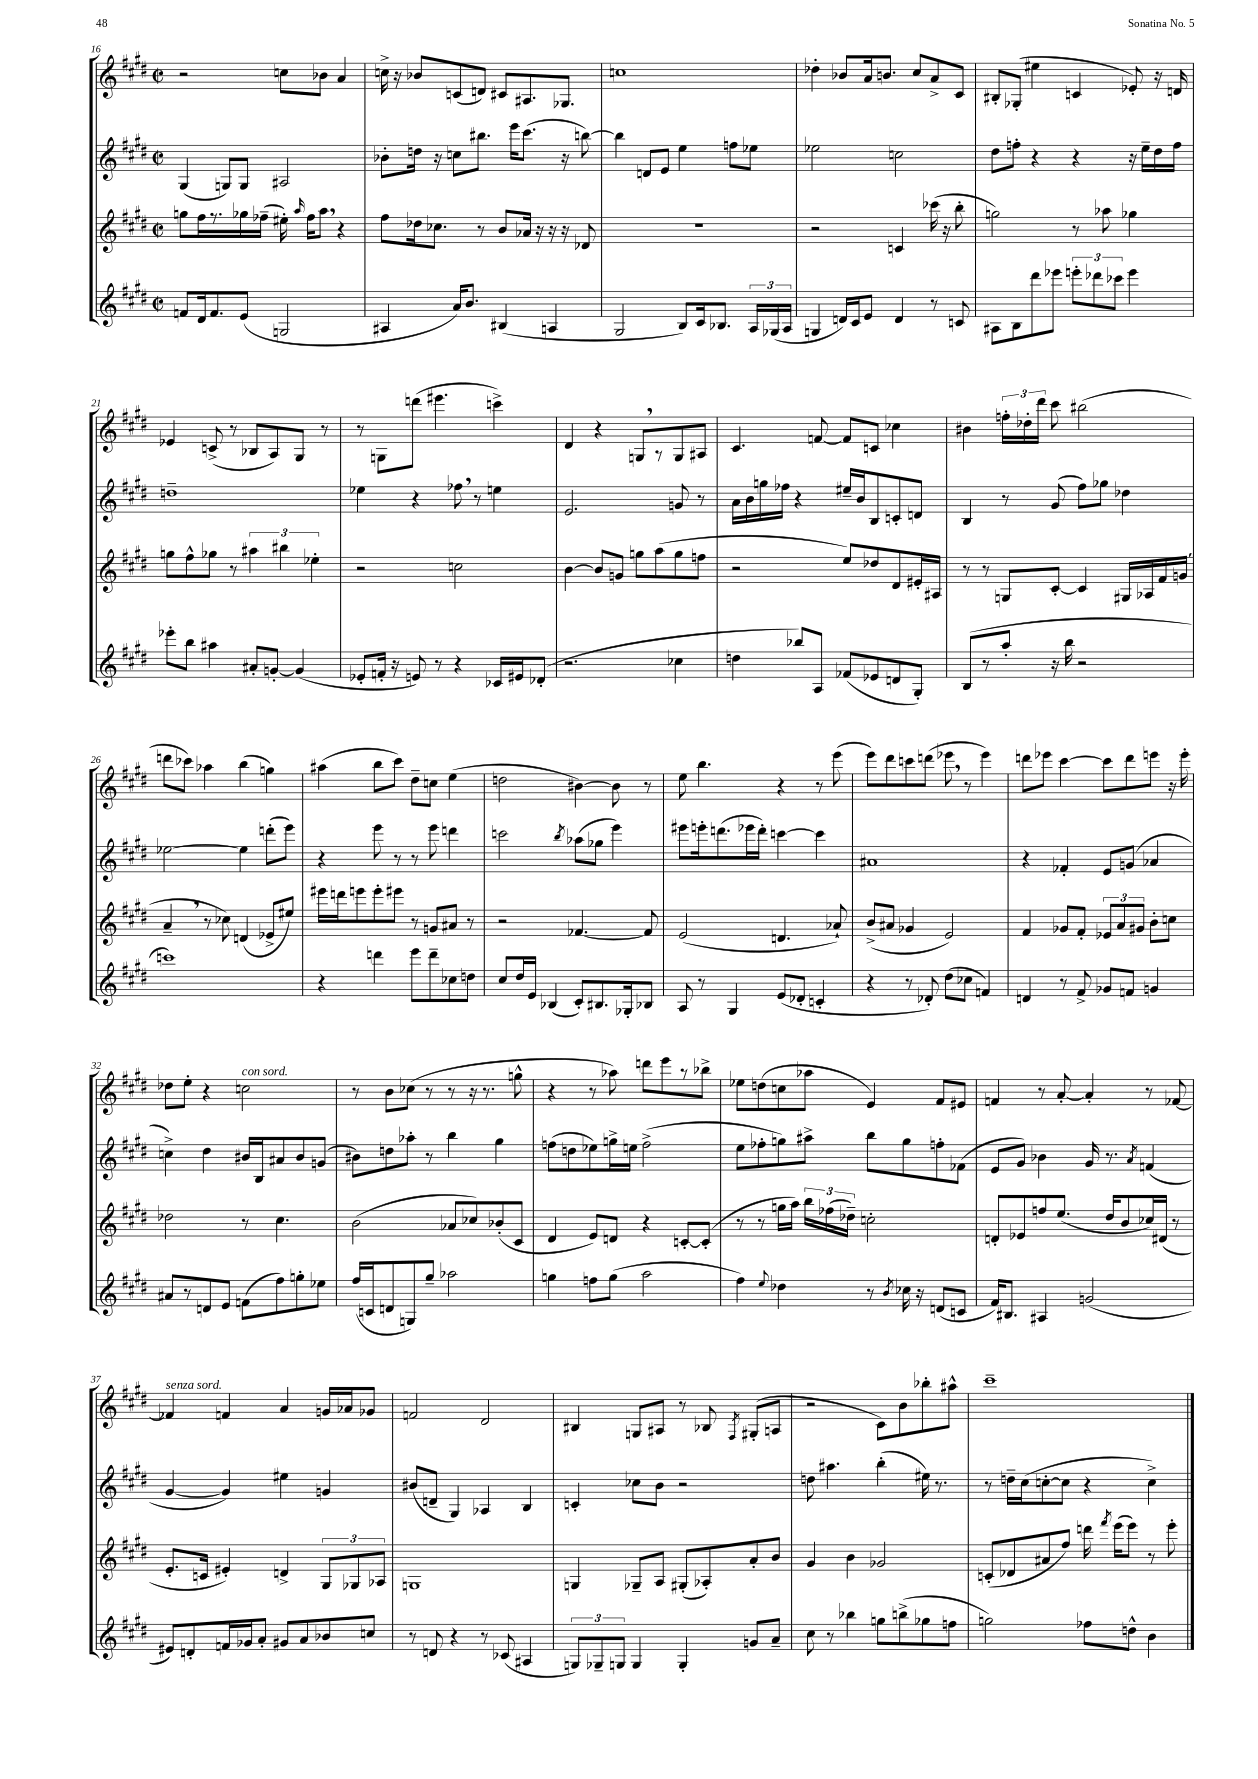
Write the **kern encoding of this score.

**kern	**kern	**kern	**kern
*part4	*part3	*part2	*part1
*staff4	*staff3	*staff2	*staff1
*clefG2	*clefG2	*clefG2	*clefG2
*k[f#c#g#d#]	*k[f#c#g#d#]	*k[f#c#g#d#]	*k[f#c#g#d#]
*M2/2	*M2/2	*M2/2	*M2/2
*met(c|)	*met(c|)	*met(c|)	*met(c|)
=16	=16	=16	=16
8fn/L	8ggn\L	(4G#/	2r
16d#/k	16ff#\L	.	.
8.f/	8.r	.	.
.	.	8Gn/L)	.
(8e/J	16gg-X\	8G/J	.
.	(16ff-X~\JJ	.	.
2Gn/	16ee#X'\)	2A#X/	8ccn\L
.	16qqaa/	.	.
.	16ff-\KL	.	.
.	8aa,\J	.	8b-X\J
.	4r	.	4a/
=17	=17	=17	=17
4A#X/	8ff#\L	8b-X'\L	16ccn^\
.	.	.	16r
.	16dd-X\k	16ddn\Jk	8b-X/L
.	8.cc-X\J	16r	.
16a/KL)	.	8ccn\L	(8cn/
8.b/J	.	.	.
.	8r	8.bb#X\J	8dn/J)
(4B#X/	8b/L	.	8c#X/L
.	.	16eee\KL	.
.	16a-X/Jk	(8.ccc#\J	8.A#X/
.	16r	.	.
4An/	16r	.	.
.	16r	16r	8.G-X/J
.	8d-X/	[8bbn\)	.
=18	=18	=18	=18
2G#/	1r	4bb\]	1ccn
.	.	8dn/L	.
.	.	8e/J	.
8B/L)	.	4ee\	.
16c#/k	.	.	.
8.B-X/J	.	.	.
.	.	8ffn\L	.
24A/LL	.	8ee-X\J	.
(24G-X/	.	.	.
24A/JJ	.	.	.
=19	=19	=19	=19
4Gn/	2r	2ee-X\	4dd-X'\
16dn/LL)	.	.	8b-X/L
16c#/J	.	.	.
8e/J	.	.	16a/k
.	.	.	8.bn/J
4d/	4cn/	2ccn\	.
.	.	.	8cc#/L
8r	(16ccc-X\	.	8a^/
.	16r	.	.
8cn/	8bb'\	.	8c#/J
=20	=20	=20	=20
8A#X\L	2ggn\)	8dd#\L	8B#X'/L
8B\	.	8ffn'\J	(8G-X'/J
8ddd#\	.	4r	4ee#X\
8eee-X\J	.	.	.
12eeen'\L	8r	4r	4cn/
12ddd-X\	.	.	.
.	8aa-X\	.	.
12ccc-X\J	.	.	.
4eee\	4gg-X\	16r	8e-X'/)
.	.	16ee~\LL	.
.	.	16dd#\	16r
.	.	16ff\JJ	16dn/
!!LO:LB:g=z
=21	=21	=21	=21
8eee-X'\L	8ggn\L	1ddn~	4e-X/
8bb\J	8ff#^^\	.	.
4aa#X\	8gg-X\J	.	(8cn^/
.	8r	.	8r
8a#X'/L	6aa#X\	.	8B-X/L
[8gn'/J	.	.	8A/)
.	6bb#X\	.	.
(4g/]	.	.	8G#/J
.	6ee-X'\	.	.
.	.	.	8r
=22	=22	=22	=22
8e-X'/L	2r	4ee-X\	8r
16fn'/Jk	.	.	8Gn\L
16r	.	.	.
8en/)	.	4r	(8dddn\J
8r	.	.	4.eee#X\
4r	2ccn\	8ff-X,\	.
.	.	8r	.
16c-X/LL	.	4een\	4cccn^\)
16e#X/J	.	.	.
(8d-X'/J	.	.	.
=23	=23	=23	=23
2.r	[4b\	2.e/	4d#/
.	8b/L]	.	4r
.	8gn/J	.	.
.	8ggn\L	.	8Gn,/L
.	(8aa\	.	8r
4cc-X\	8gg\	8gn/	8G/
.	8ffn\J	8r	8A#X/J
=24	=24	=24	=24
4ddn\	2r	16a\LL	4.c#/
.	.	16b\	.
.	.	16ggn\	.
.	.	16ff-X\JJ	.
8bb-X/L)	.	4r	.
8A/J	.	.	[8fn/
(8f-X/L	8ee/L)	16ee#X~/LL	8f/L]
.	.	16b/J	.
8e-X/	8dd-X/	8B/	8cn/J
8dn/	8d#/	8cn'/	4cc-X\
8G#'/J)	16e#X'/L	8dn/J	.
.	16A#X/JJ	.	.
=25	=25	=25	=25
(8B/L	8r	4B/	4b#X\
8r	8r	.	.
8aa'/J	8Gn/L	8r	24ffn'\LL
.	.	.	24dd-X'\
.	.	.	24ddd#\JJ
16r	[8c#'/J	(8g#/	8ccc#\
16bb\	.	.	.
2r	4c#/]	8ff#\L)	(2bb#X\
.	.	8gg-X\J	.
.	16G#X/LL	4dd-X\	.
.	16A-X/	.	.
.	16f#/	.	.
.	(16gn/JJ	.	.
!!LO:LB:g=z
=26	=26	=26	=26
1cccn)	4a~,/	[2ee-X\	8dddn\L
.	.	.	8ccc-X\J)
.	8r	.	4aa-X\
.	8cc-X\)	.	.
.	(4dn/	4ee-\]	(4bb\
.	8e-X^/L	(8dddn'\L	4ggn\)
.	8ee#X/J)	8eee\J)	.
=27	=27	=27	=27
4r	16eee#X\LL	4r	(4aa#X\
.	16dddn\J	.	.
.	8eeen\	.	.
4dddn\	8eee'\	8eee\	8bb\L
.	8eee#X\J	8r	8ccc#\J)
8eee\L	8r	8r	8dd#~\L
8ddd~\	8gn/L	8eee\	8ccn\J
8cc-X\	8a#X/J	4dddn\	(4ee\
8ddn\J	8r	.	.
=28	=28	=28	=28
8cc#/L	2r	2cccn\	2ddn\
16dd#/L	.	.	.
16e/JJ	.	.	.
(4B-X/	.	.	.
.	.	8qbb/	.
8c#'/L)	[4.f-X/	(8aa-X\L	[4b#X\)
8.B#X/	.	8gg-X\J	.
.	.	4eee\)	8b#\]
16G-X'/k	.	.	.
8B-X/J	8f-/]	.	8r
=29	=29	=29	=29
8A/	(2e/	8eee#X\L	8ee\
8r	.	16eeen'\k	4.bb\
.	.	(8.dddn\	.
4G#/	.	.	.
.	.	16eee-X\L	.
.	.	16ddd'\JJ)	.
(8e/L	4.dn/	[4cccn\	4r
8d-X'/J	.	.	.
4cn'/	.	4ccc\]	8r
.	8a-X`/)	.	(8eee\
=30	=30	=30	=30
4r	(8b^/L	1a#X	8eee\L)
.	8a#X/J	.	8ddd#\
8r	4g-X/	.	8cccn\
8d-X'/)	.	.	(8dddn\J
(8dd#\L	2e/)	.	8eee-X,\
8cc-X\J	.	.	8r
4fn/)	.	.	4eee-\)
=31	=31	=31	=31
4dn/	4f#/	4r	8dddn\L
.	.	.	8eee-X\J
8r	8g-X/L	4f-X'/	[4ccc#\
8f#^/	8f#'/J	.	.
8g-X/L	12e-X/L	8e/L	8ccc#\L]
.	12a/	.	.
8fn/J	.	(8gn/J	8ddd\
.	12g#X/J	.	.
4gn/	8b'\L	4a-X/	8eeen\J
.	8ccn\J	.	16r
.	.	.	16eee'\
!!LO:LB:g=z
=32	=32	=32	=32
8a#X/L	2dd-X\	4ccn^\)	8dd-X\L
8r	.	.	8ee'\J
8dn/	.	4dd#\	4r
8e/J	.	.	.
!	!	!	!LO:TX:a:i:t=con sord.
(8fn\L	8r	16b#X/LL	2ccn\
.	.	16B/J	.
8ff#\)	4.cc#\	8a#X/	.
8ggn'\	.	8b#/	.
8ee-X\J	.	(8gn/J	.
=33	=33	=33	=33
(16ff#/LL	(2b\	8b#X\L)	8r
16cn/J	.	.	.
8dn/	.	8ddn\	8b\L
8Gn/)	.	8aa-X'\J	(8cc-X\J
8gg#~/J	.	8r	8r
2aa-X\	8a-X/L	4bb\	8r
.	8cc-X/)	.	16r
.	.	.	8.r
.	(8b-X'/	4gg#\	.
.	8c#/J	.	8ggn^^\
=34	=34	=34	=34
4ggn\	4d#/	(8ffn\L	4r
.	.	8ddn\	.
8ffn\L	8e/L)	8ee-X\)	8r
(8gg\J	8dn/J	16ggn^\L	8aa-X\)
.	.	16een\JJ	.
2aa\	4r	(2ff^\	8dddn\L
.	.	.	8eee\
.	[8cn'/L	.	8r
.	(8c'/J]	.	8bb-X^\J
=35	=35	=35	=35
4ff#\)	8r	8ee\L	8ee-X\L
.	8r	8ff-X'\	(8ddn\
8qqee/	.	.	.
4dd-X\	16ggn\LL	8ggn\)	8ccn\
.	16aa\JJ)	.	.
.	24bb\LL	8aa#X^\J	8aa-X\J
.	(24ff-X\	.	.
.	24dd-X~\JJ)	.	.
8r	2ccn'\	8bb\L	4e/)
8qb/	.	.	.
16cc-X\	.	8gg\	.
16r	.	.	.
(8dn/L	.	8ffn'\	8f#/L
8cn/J	.	(8f-X\J	8e#X/J
=36	=36	=36	=36
16f#/KL)	8dn'/L	8e/L	4fn/
8.B#X/J	.	.	.
.	8e-X/	8g#/J)	.
4A#X/	8ffn/	4b-X\	8r
.	(8.ee/J	.	[8a'/
(2gn/	.	16g#/	4a'/]
.	16dd#/KL	8.r	.
.	8b/	.	.
.	.	8qa/	.
.	16cc-X/L)	(4fn/	8r
.	(16d#X/JJ	.	.
.	8r	.	[8f-X/
!!LO:LB:g=z
=37	=37	=37	=37
!	!	!	!LO:TX:a:i:t=senza sord.
8e#X/L)	8.e'/L	[4g#/	4f-X/]
8dn'/	.	.	.
.	16cn/Jk	.	.
16fn/L	4e#X'/)	4g#/])	4fn/
16g-X/J	.	.	.
8a'/J	.	.	.
8g#X/L	4dn^/	4ee#X\	4a/
8a/	.	.	.
8b-X/	12G#/L	4gn/	16gn/LL
.	.	.	16a-X/J
.	12G-X/	.	.
8ccn/J	.	.	8g-X/J
.	12A-X/J	.	.
=38	=38	=38	=38
8r	1Gn	(8b#X/L	2fn/
8dn/	.	8dn~/J	.
4r	.	4G#/)	.
8r	.	4A-X/	2d#/
(8c-X/	.	.	.
4A#X/	.	4B/	.
=39	=39	=39	=39
12Gn/L)	4Gn/	4cn'/	4B#X/
12G-X~/	.	.	.
12Gn/J	.	.	.
4G/	8G-X~/L	8cc-X\L	8Gn/L
.	8A/J	8b\J	8A#X/J
4G'/	(8G#X'/L	2r	8r
.	8A-X'/)	.	8B-X/
.	.	.	8qF#/
8gn/L	8a'/	.	(8G#X'/L
8a~/J	8b/J	.	8An/J
=40	=40	=40	=40
8cc#\	4g#/	8ddn\	2r
8r	.	4.aa#X\	.
4bb-X\	4b\	.	.
8ggn\L	2g-X/	(4bb'\	8c#\L)
(8bbn^\	.	.	8b\
8gg-X\	.	16ee#X\)	8bb-X'\
.	.	8.r	.
8ffn\J	.	.	8aa#X^^\J
=41	=41	=41	=41
2ggn\)	(8cn'/L	8r	1ccc#~
.	8d-X/	16ddn~\LL	.
.	.	(16cc#\J	.
.	8a#X/	[8ccn'\	.
.	8ff#/J)	8cc\J]	.
8ff-X\L	16dddn\	4r	.
.	8qfff#/	.	.
.	(16eee\KL	.	.
8ddn^^\J	8eee\J)	.	.
4b\	8r	4cc^\)	.
.	8eee'\	.	.
==	==	==	==
*-	*-	*-	*-
